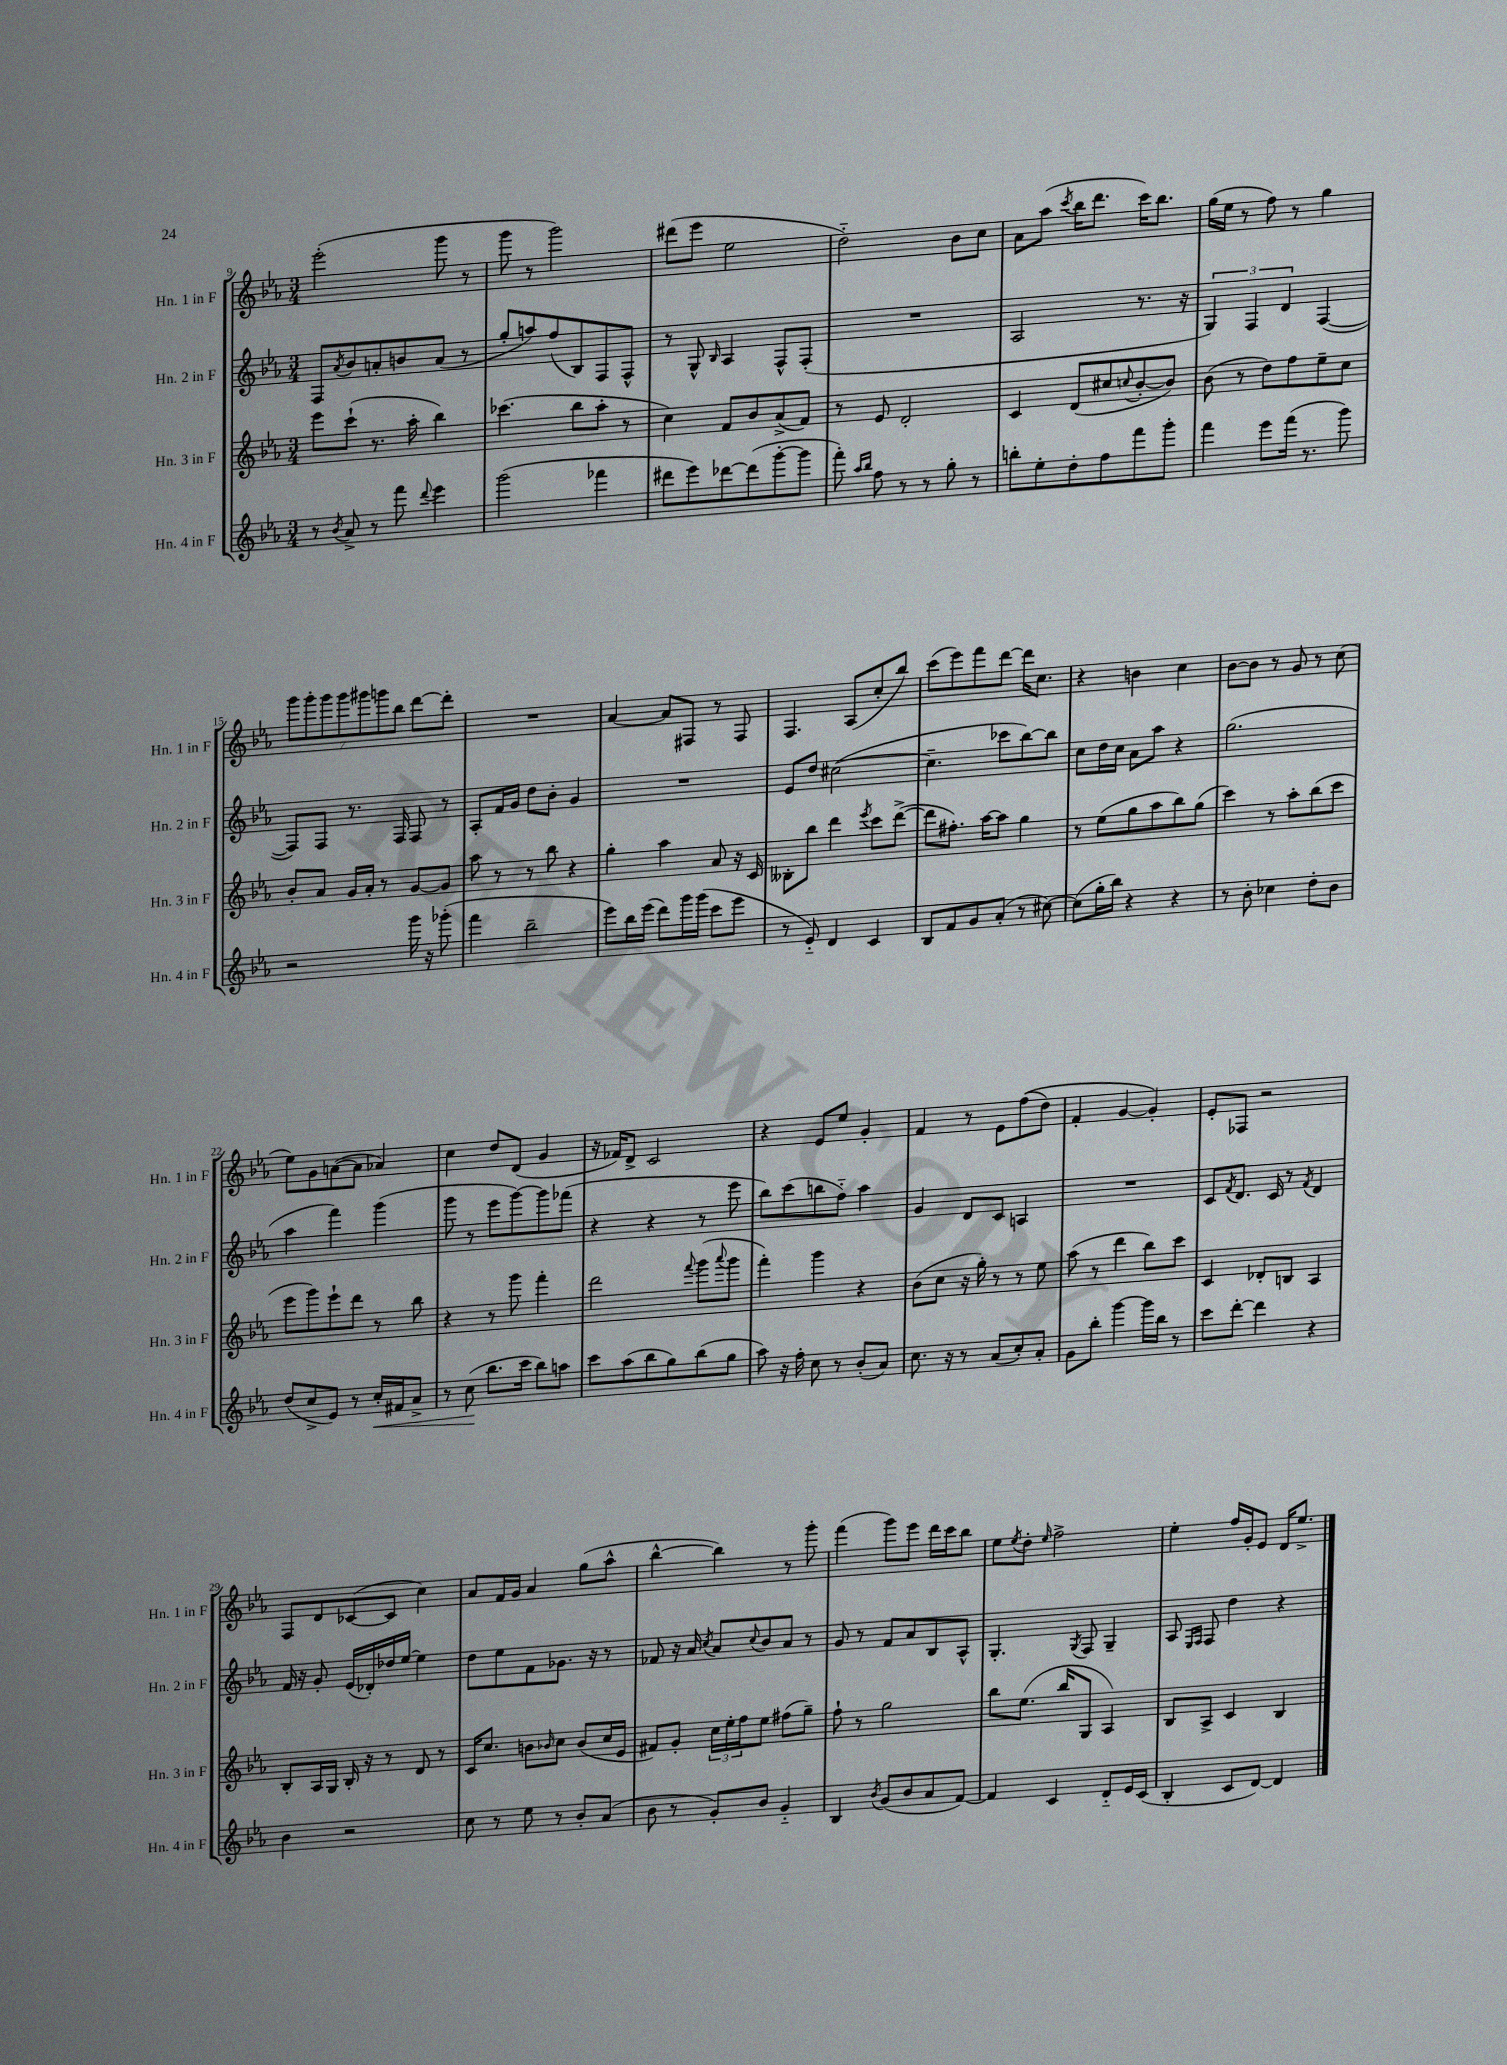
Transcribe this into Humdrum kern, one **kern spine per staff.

**kern	**dynam	**kern	**kern	**kern
*part4	*part4	*part3	*part2	*part1
*staff4	*staff4	*staff3	*staff2	*staff1
*I"Hn. 4 in F	*	*I"Hn. 3 in F	*I"Hn. 2 in F	*I"Hn. 1 in F
*I'Hn. 4 in F	*	*I'Hn. 3 in F	*I'Hn. 2 in F	*I'Hn. 1 in F
*clefG2	*	*clefG2	*clefG2	*clefG2
*k[b-e-a-]	*	*k[b-e-a-]	*k[b-e-a-]	*k[b-e-a-]
*M3/4	*	*M3/4	*M3/4	*M3/4
=9	=9	=9	=9	=9
8r	.	8eee-\L	8F/L	(2eee-'\
8qb-/	.	.	8qa-/	.
8a-^/	.	(8ccc`\J	8b-/	.
8r	.	8.r	8an'/	.
8fff\	.	.	8bn/	.
.	.	16aa-'\	.	.
8qqddd/	.	.	.	.
4eee-\	.	4bb-\)	(8a/J	8ggg\
.	.	.	8r	8r
=10	=10	=10	=10	=10
(2ggg\	.	(4.ccc-X\	8gg'/L	8ggg\
.	.	.	8aan/)	8r
.	.	.	(8ff/	2ggg\)
.	.	8bb-\L	8B-/)	.
4fff-X\	.	8aa-'\J	8F/	.
.	.	8r	8F^^/J	.
=11	=11	=11	=11	=11
8ddd#X\L	.	4cc\)	8r	(8ddd#X\L
8eee-\)	.	.	8G^^/	8eee-\J
.	.	.	16qqB-/	.
[8ddd-X\	.	8f/L	4A-/	2ee-\
(8ddd-\]	.	8b-/	.	.
[8ggg'\	.	(8a-^/	8F^^/L	.
8ggg\J]	.	8f/J)	(8F'/J	.
=12	=12	=12	=12	=12
8fff'\)	.	8r	2.r	2dd\)
16qqaa-/LL	.	.	.	.
16qqbb-/JJ	.	.	.	.
8ff\	.	8e-/	.	.
8r	.	2d'/	.	.
8r	.	.	.	.
8gg'\	.	.	.	8b-\L
8r	.	.	.	8cc\J
=13	=13	=13	=13	=13
8bbn'\L	.	4c/	2A-/	8a-\L
8ee-'\	.	.	.	(8aa-\J
.	.	.	.	8qccc/
8dd'\	.	(8d/L	.	16bb-\KL
.	.	.	.	8.ddd\J
8ff\	.	8cc#X/	.	.
.	.	8qqccn/	.	.
8fff\	.	[8b-'/	8.r	16ccc\KL)
.	.	.	.	8.bb-\J
8ggg'\J	.	8b-/J])	.	.
.	.	.	16r	.
=14	=14	=14	=14	=14
4fff\	.	(8b-\	6G/)	(16gg\LL
.	.	.	.	16ee-\JJ
.	.	8r	.	8r
.	.	.	6F/	.
8eee-\L	.	8dd\L)	.	8ff\)
.	.	.	6d/	.
(16fff\Jk	.	8ff\	.	8r
8.r	.	.	.	.
.	.	8ee-~\	([4F/	4gg\
8ggg\)	.	8cc\J	.	.
!!LO:LB:g=z
=15	=15	=15	=15	=15
2r	.	8b-'/L	8F/L])	14ggg\L
.	.	.	.	14ggg'\
.	.	8a-/J	8F/J	.
.	.	.	.	14ggg\
.	.	.	.	14ggg\
.	.	16g/LL	8.r	.
.	.	.	.	14ggg#X\
.	.	16a-'/JJ	.	.
.	.	.	.	14gggn\
.	.	8r	.	.
.	.	.	.	14bb-\J
.	.	.	16F/	.
16ggg\	.	[8g/L	8F/	[8ddd\L
16r	.	.	.	.
(8ggg-X'\	.	8g/J]	8r	8ddd'\J]
=16	=16	=16	=16	=16
4fff\	.	8aa-\	8A-'/L	2.r
.	.	8r	16f/L	.
.	.	.	16g/JJ	.
2bb-~\	.	8r	8dd\L	.
.	.	8bb-\	8b-'\J	.
.	.	4r	4g/	.
=17	=17	=17	=17	=17
8eee-\L)	.	4gg'\	2.r	[4a-/
16bb-\L	.	.	.	.
(16eee-\JJ	.	.	.	.
8ddd\L)	.	4aa-\	.	8a-/L]
16ggg\L	.	.	.	8F#X/J
(16ggg\JJ	.	.	.	.
8ccc\L	.	8a-/	.	8r
8eee-\J	.	16r	.	8F#/
.	.	16c/	.	.
=18	=18	=18	=18	=18
8r	.	8B--X'\L	8e-/L	4.F/
8e-/)	.	8bb-\J	8dd/J	.
4d/	.	4ddd\	([2cc#X\	.
.	.	.	.	(8A-/L
.	.	8qeee-/	.	.
4c/	.	8ccc\L	.	8cc'/
.	.	([8ddd^\J	.	8bb-/J)
=19	=19	=19	=19	=19
8B-/L	.	8ddd\L]	4.cc#~\]	(8ccc\L
8f/	.	8.ff#X'\J)	.	8eee-\)
8g/	.	.	.	8fff\
.	.	[16aa-\KL	.	.
(8a-'/J	.	8aa-\J]	8ccc-X\L	[8ddd\J
8r	.	4gg\	[8bb-\)	16ddd\KL]
.	.	.	.	8.cc\J
[8cc#X\)	.	.	8bb-\J]	.
=20	=20	=20	=20	=20
(8cc#\L]	.	8r	8cc\L	4r
16gg'\L	.	(8ee-\L	16dd\L	.
16bb-\JJ)	.	.	16cc\JJ	.
4r	.	8gg\	8a-\L	4bn\
.	.	8aa-\	8aa-\J	.
4r	.	8bb-\)	4r	4cc\
.	.	(8gg\J	.	.
=21	=21	=21	=21	=21
8r	.	4ccc\)	(2.gg\	[8b-\L
8b-'\	.	.	.	8b-\J]
4cc-X\	.	8r	.	8r
.	.	8aa-'\L	.	8g/
8dd'\L	.	(8bb-\	.	8r
8b-\J	.	8ccc\J	.	(8cc\
!!LO:LB:g=z
=22	=22	=22	=22	=22
(8dd/L	.	8eee-\L	4aa-\	8ee-\L)
8cc^/	.	8ggg\)	.	8g\
8e-/J)	.	8eee-`\	4fff\)	([8an\
8r	.	8ddd\J	.	8a\J]
!	!LO:HP:b	!	!	!
16cc'/LL	<	8r	(4ggg\	4a-X/)
16f#X/J	.	.	.	.
8a-^/J	.	8bb-\	.	.
=23	=23	=23	=23	=23
8r	.	4r	8ggg\	4cc\
(8cc\	.	.	8r	.
8.bb-\L	[	8r	8eee-\L	8dd/L
.	.	8ggg\	[8ggg\)	(8d/J
16ccc\Jk	.	.	.	.
8bb-\L)	.	4fff'\	8ggg\]	4g/
8aan\J	.	.	(8fff-X\J	.
=24	=24	=24	=24	=24
8ccc\L	.	2ddd\	4r	16r
.	.	.	.	16f-X/KL)
(8aa-\	.	.	.	8d^/J
8bb-\	.	.	4r	2c/
8gg\)	.	.	.	.
.	.	8qqfff/	.	.
(8bb-\	.	(8ggg\L	8r	.
.	.	8qqaaa-/	.	.
8gg\J	.	8ggg\J	8eee-\	.
=25	=25	=25	=25	=25
8aa-\)	.	4fff'\)	8bb-\L)	4r
16r	.	.	(8ccc\	.
16ff'\	.	.	.	.
8cc\	.	4ggg\	8bbn\	8e-/L
8r	.	.	8ff\J)	8ee-/J
(8b-'/L	.	4r	4aa-\	4g'/
8a-/J)	.	.	.	.
=26	=26	=26	=26	=26
8.cc\	.	(8b-\L	4g/	4f/
.	.	8cc\J	.	.
16r	.	.	.	.
8r	.	16r	8d/L	8r
.	.	16gg'\)	.	.
(8a-/L	.	8r	8c/J	8e-\L
8cc'/)	.	8r	4An/	((8ff\
8a-'/J	.	8ee-\	.	8dd\J)
=27	=27	=27	=27	=27
8g\L	.	(8aa-\	2.r	4f'/
8bb-'\J	.	8r	.	.
[4ggg\	.	4ddd\	.	[4g/
16ggg\LL]	.	8bb-\L)	.	4g'/])
16bb-\JJ	.	.	.	.
8r	.	8ccc\J	.	.
=28	=28	=28	=28	=28
8ccc\L	.	4c/	8c/L	8e-'/L
.	.	.	8qf/	.
[8ddd'\J	.	.	8.d/J	8F-X/J
4ddd\]	.	8d-X'/L	.	2r
.	.	.	16c/	.
.	.	8Bn/J	8r	.
.	.	.	8qf/	.
4r	.	4A-/	4d/	.
!!LO:LB:g=z
=29	=29	=29	=29	=29
4b-\	.	8B-'/L	16f/	8F/L
.	.	.	16r	.
.	.	16A-/L	8g'/	8d/
.	.	16G/JJ	.	.
2r	.	16B-'/	(16e-/LL	([8c-X/
.	.	16r	16d-X'/)	.
.	.	8r	16dd-X/	8c-/J]
.	.	.	[16ee-/JJ	.
.	.	8d/	4ee-\]	4cc\)
.	.	8r	.	.
=30	=30	=30	=30	=30
8cc\	.	16c/KL	8dd\L	8a-/L
.	.	8.cc/J	.	.
8r	.	.	8ee-\	16f/L
.	.	.	.	16g/JJ
8ee-\	.	8bn\L	8f\	4a-/
.	.	16qqb-X/	.	.
8r	.	8cc\J	8.g-X\J	.
8b-'/L	.	(8b-/L	.	(8gg\L
.	.	.	16r	.
(8a-/J	.	16cc/L	8r	8aa-^^\J
.	.	16e-/JJ	.	.
=31	=31	=31	=31	=31
8b-\	.	8f#X/L)	8f-X/	[4bb-^^\
8r	.	8g'/J	16r	.
.	.	.	16a-/	.
.	.	.	8qcc/	.
8g'/L)	.	24cc\LL	8a-/L	4bb-\])
.	.	24ee-'\	.	.
.	.	24ff\J	.	.
.	.	.	8qqcc/	.
8b-/J	.	8ee-\J	8b-/	.
4g/	.	(8ff#X\L	8a-/J	8r
.	.	8gg~\J)	8r	8ggg'\
=32	=32	=32	=32	=32
4B-/	.	8ff`\	8g/	(4fff\
.	.	8r	8r	.
8qb-/	.	.	.	.
(8g/L	.	2gg\	8f/L	8ggg\L)
8b-/	.	.	8a-/	8eee-\J
8a-/	.	.	8B-/	16ddd\LL
.	.	.	.	16ccc\J
[8f/J)	.	.	8A-^^/J	8bb-\J
=33	=33	=33	=33	=33
4f/]	.	8bb-\L	4.G'/	8ee-\L
.	.	.	.	8qee-/
.	.	(8.ee-\J	.	8dd'\J
.	.	.	.	16qqee-/
4c/	.	.	.	2ff^\
.	.	16bb-/KL	.	.
.	.	.	8qG/	.
.	.	8G/J	8F/	.
8d/L	.	4A-/)	4G~/	.
16e-/L	.	.	.	.
(16c/JJ	.	.	.	.
=34	=34	=34	=34	=34
4B-'/	.	8B-/L	8A-/	4ee-'\
.	.	.	16qqE-/LL	.
.	.	.	16qqF/JJ	.
.	.	8A-^/J	8F/	.
8c/L	.	4c/	4dd\	16ff/LL
.	.	.	.	16g'/J
[8d/J)	.	.	.	8e-/J
4d/]	.	4B-/	4r	16d/KL
.	.	.	.	8.ee-^/J
==	==	==	==	==
*-	*-	*-	*-	*-
